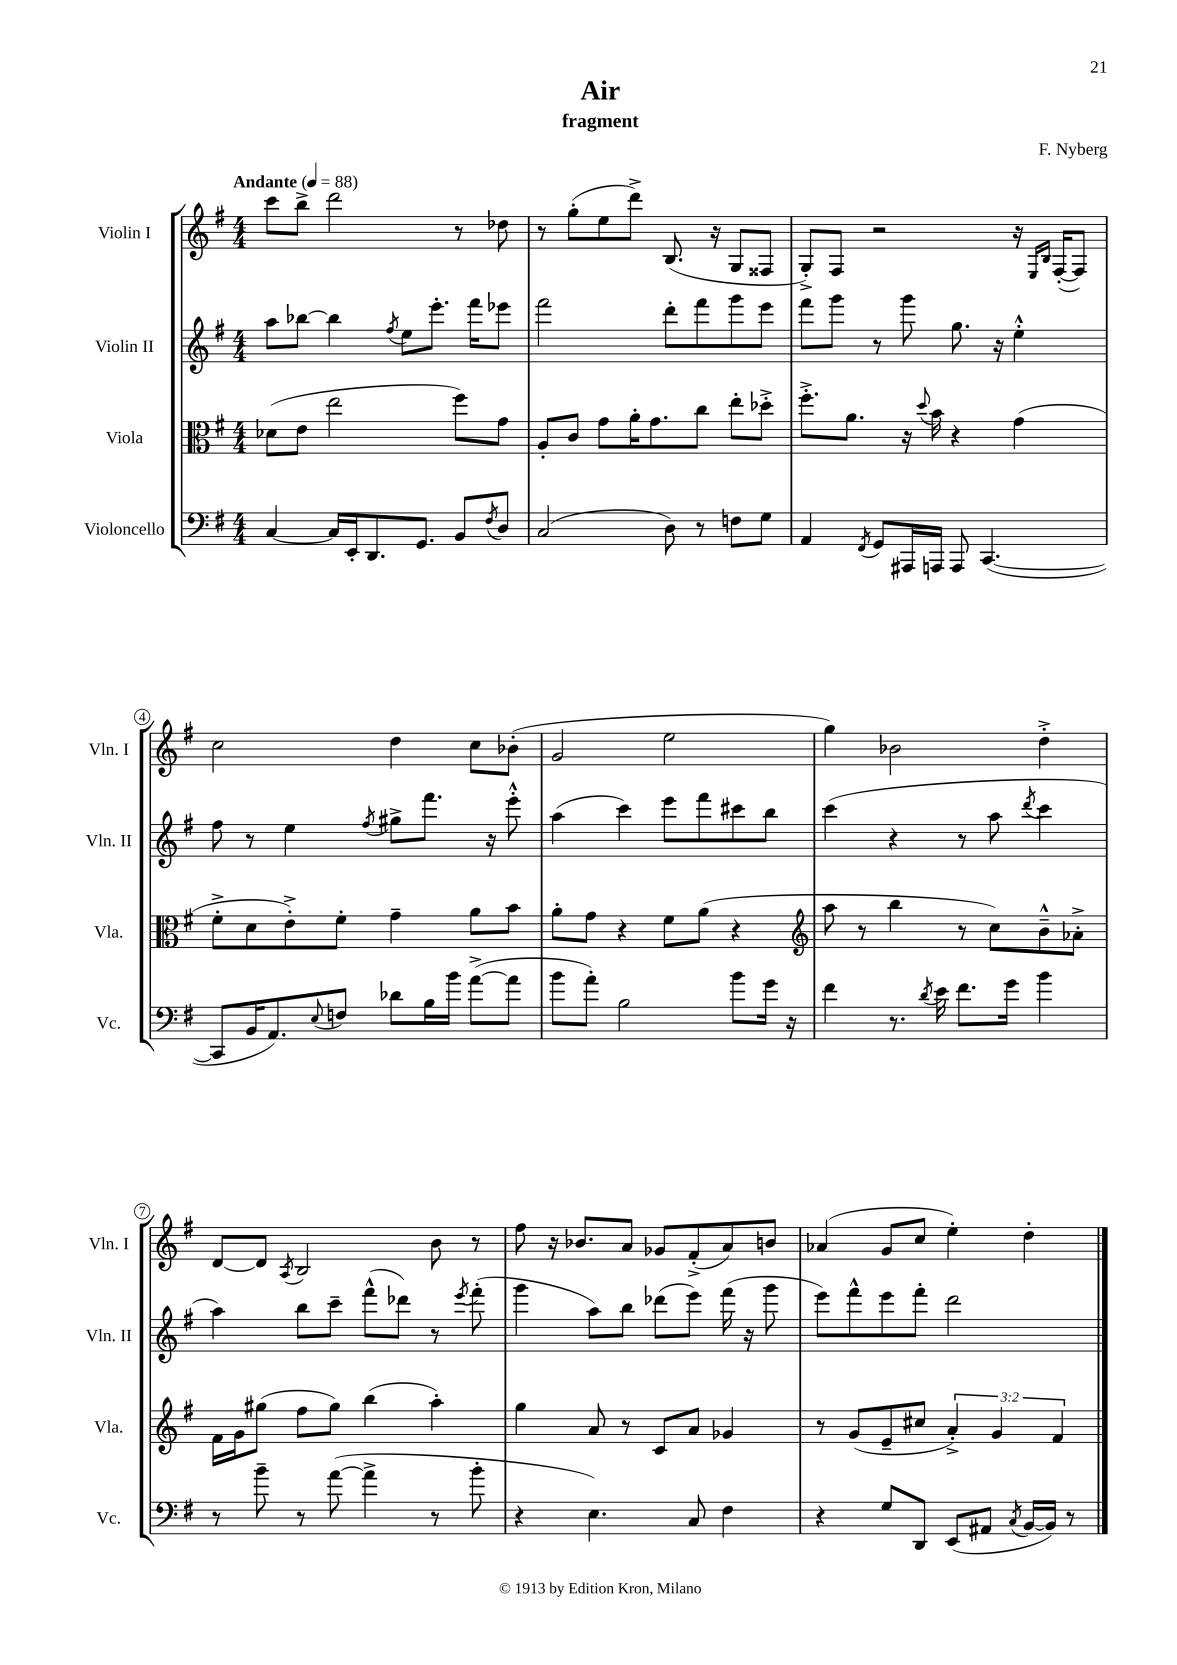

**kern	**kern	**kern	**kern
*part4	*part3	*part2	*part1
*staff4	*staff3	*staff2	*staff1
*I"Violoncello	*I"Viola	*I"Violin II	*I"Violin I
*I'Vc.	*I'Vla.	*I'Vln. II	*I'Vln. I
*clefF4	*clefC3	*clefG2	*clefG2
*k[f#]	*k[f#]	*k[f#]	*k[f#]
*M4/4	*M4/4	*M4/4	*M4/4
*MM88	*MM88	*MM88	*MM88
=1	=1	=1	=1
!	!	!	!LO:TX:a:B:t=Andante
[4C/	(8d-X\L	8aa\L	8ccc\L
.	8e\J	[8bb-X\J	8bb^\J
16C/LL]	2ee\	4bb-\]	2ddd\
16EE'/J	.	.	.
8.DD/	.	.	.
.	.	8qff#/	.
.	.	8ee\L	.
8.GG/J	.	.	.
.	.	8.eee'\J	.
8BB/L	8ff#\L)	.	8r
.	.	16fff#\KL	.
8qF#/	.	.	.
8D/J	8g\J	8eee-X\J	8dd-X\
=2	=2	=2	=2
(2C/	8A'/L	2fff#\	8r
.	8c/J	.	(8gg'\L
.	8g\L	.	8ee\
.	16a'\K	.	8ddd^\J)
.	8.g\	.	.
8D\)	.	8ddd'\L	(8.B/
8r	8cc\J	8fff#\	.
.	.	.	16r
8Fn\L	8ee'\L	8ggg\	8G/L
8G\J	8dd-X'^\J	8eee\J	8F##X/J
=3	=3	=3	=3
4AA/	8.ff#'^\L	8fff#\L	8G'^/L)
.	.	8ggg\J	8F#/J
.	8.a\J	.	.
8qFF#/	.	.	.
8GG/L	.	8r	2r
16AAA#X/L	16r	8ggg\	.
.	8qqdd/	.	.
16AAAn/JJ	16b\	.	.
8AAA/	4r	8.gg\	.
([4.CC/	.	.	.
.	.	16r	.
.	(4g\	4ee'^^\	16r
.	.	.	16qqE/LL
.	.	.	16qqB/JJ
.	.	.	([16F#'/KL
.	.	.	8F#/J])
!!LO:LB:g=z
=4	=4	=4	=4
8CC/L]	8f#'^\L	8ff#\	2cc\
16BB/K	8d\	8r	.
8.AA/)	.	.	.
.	8e'^\)	4ee\	.
8qqE/	.	.	.
8Fn/J	8f#'\J	.	.
.	.	8qff#/	.
8d-X\L	4g~\	8gg#X^\L	4dd\
16B\L	.	8.fff#\J	.
16b\JJ	.	.	.
([8a^\L	8a\L	.	8cc\L
.	.	16r	.
8a\J]	8b\J	8eee'^^\	(8b-X'\J
=5	=5	=5	=5
8b\L	8a'\L	(4aa\	2g/
8a'\J)	8g\J	.	.
2B\	4r	4ccc\)	.
.	8f#\L	8eee\L	2ee\
.	(8a\J	8fff#\	.
8b\L	4r	8ccc#X\	.
16g\Jk	.	8bb\J	.
16r	.	.	.
=6	=6	=6	=6
*	*clefG2	*	*
4f#\	8aa\	(4ccc\	4gg\)
.	8r	.	.
8.r	4bb\	4r	2b-X\
8qd/	.	.	.
16e\	.	.	.
8.f#\L	8r	8r	.
.	8cc\L)	8aa\	.
16g\Jk	.	.	.
.	.	8qddd/	.
4b\	8b~^^\	4ccc\	4dd'^\
.	8a-X'^\J	.	.
!!LO:LB:g=z
=7	=7	=7	=7
8r	16f#\LL	4aa\)	[8d/L
.	16g\J	.	.
8b~\	(8gg#X\J	.	8d/J]
.	.	.	8qA/
8r	8ff#\L	8bb\L	2B/
([8a\	8gg#\J)	8ccc~\J	.
4a^\]	(4bb\	(8fff#^^\L	.
.	.	8ddd-X\J)	.
8r	4aa'\)	8r	8b\
.	.	8qeee/	.
8b'\	.	(8fff#'\	8r
=8	=8	=8	=8
4r	4gg\	4ggg\	8ff#\
.	.	.	16r
.	.	.	8.b-X/L
4.E\)	8a/	8aa\L)	.
.	8r	8bb\J	8a/J
.	8c/L	(8ddd-X\L	8g-X/L
8C/	8a/J	8eee\J)	(8f#'^/
4F#\	4g-X/	(16fff#\	8a/)
.	.	16r	.
.	.	8ggg\	8bn/J
=9	=9	=9	=9
4r	8r	8eee\L)	(4a-X/
.	(8g/L	8fff#^^\	.
8G/L	8e~/	8eee\	8g/L
8DD/J	8cc#X/J	8fff#'\J	8cc/J
(8EE/L	6a'^/)	2ddd\	4ee'\)
8AA#X/J	.	.	.
.	6g/	.	.
8qC/	.	.	.
[16BB/LL	.	.	4dd'\
16BB/JJ])	.	.	.
.	6f#/	.	.
8r	.	.	.
==	==	==	==
*-	*-	*-	*-
